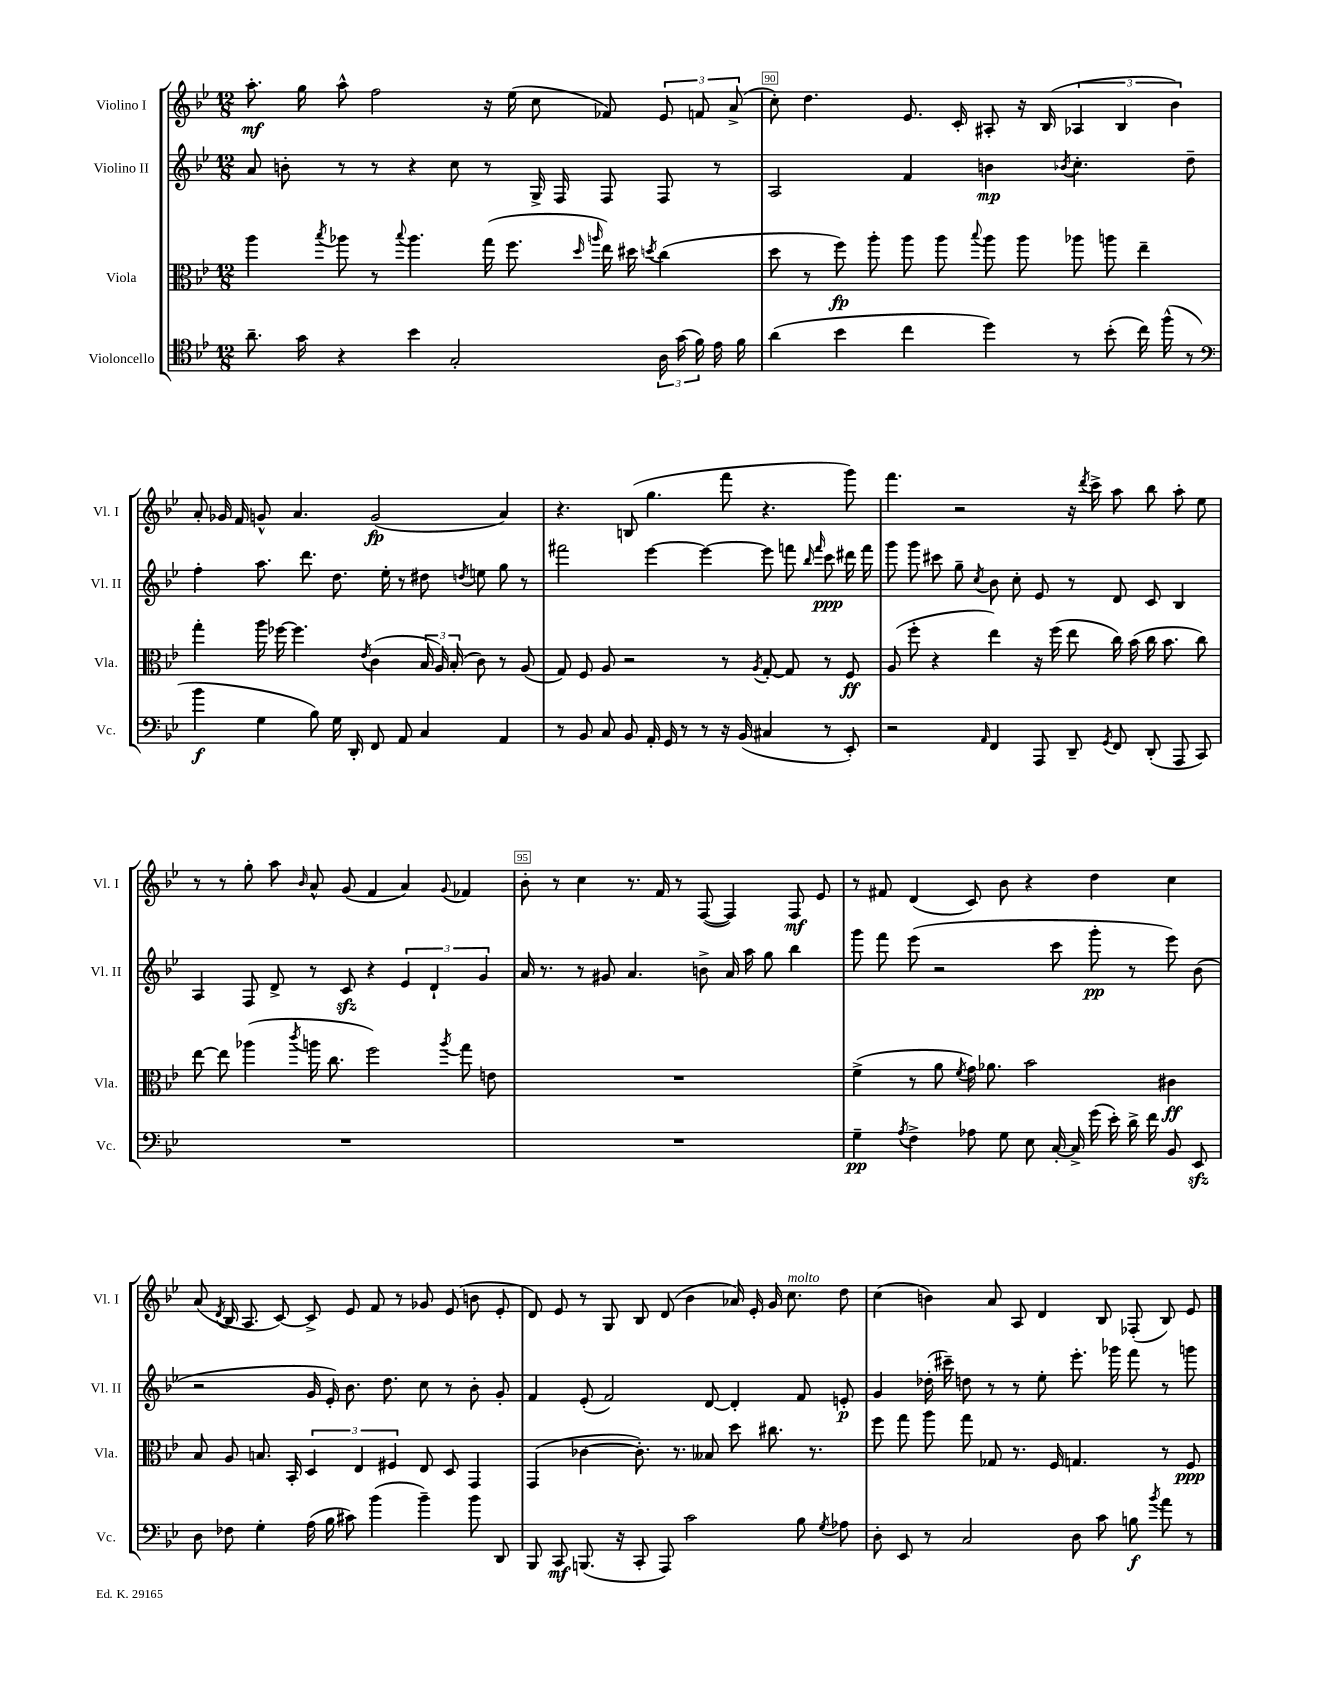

**kern	**dynam	**kern	**dynam	**kern	**dynam	**kern	**dynam
*part4	*part4	*part3	*part3	*part2	*part2	*part1	*part1
*staff4	*staff4	*staff3	*staff3	*staff2	*staff2	*staff1	*staff1
*I"Violoncello	*	*I"Viola	*	*I"Violino II	*	*I"Violino I	*
*I'Vc.	*	*I'Vla.	*	*I'Vl. II	*	*I'Vl. I	*
*clefC4	*	*clefC3	*	*clefG2	*	*clefG2	*
*k[b-e-]	*	*k[b-e-]	*	*k[b-e-]	*	*k[b-e-]	*
*M12/8	*	*M12/8	*	*M12/8	*	*M12/8	*
=89	=89	=89	=89	=89	=89	=89	=89
8.a~\	.	4aa\	.	8a/	.	8.aa'\	mf
.	.	.	.	8bn'\	.	.	.
16g\	.	.	.	.	.	16gg\	.
.	.	8qbb-/	.	.	.	.	.
4r	.	8aa-X\	.	8r	.	8aa^^\	.
.	.	8r	.	8r	.	2ff\	.
.	.	8qqbb-/	.	.	.	.	.
4b-\	.	4.aa-\	.	4r	.	.	.
2G'/	.	.	.	8cc\	.	.	.
.	.	(16gg\	.	8r	.	16r	.
.	.	8.ff\	.	.	.	(16ee-\	.
.	.	.	.	16G^/	.	8cc\	.
.	.	.	.	16F/	.	.	.
.	.	16qqdd/	.	.	.	.	.
.	.	16qqaan/	.	.	.	.	.
.	.	16ee-\)	.	8F/	.	8f-X/)	.
.	.	16dd#X\	.	.	.	.	.
.	.	8qddn/	.	.	.	.	.
24A\	.	(4cc\	.	8F/	.	12e-/	.
(24g\	.	.	.	.	.	.	.
24f\)	.	.	.	.	.	12fn/	.
16e-\	.	.	.	8r	.	.	.
.	.	.	.	.	.	(12a^/	.
16f\	.	.	.	.	.	.	.
=90	=90	=90	=90	=90	=90	=90	=90
(4a\	.	8dd\	.	2A/	.	8cc'\)	.
.	.	8r	.	.	.	4.dd\	.
4b-\	.	8ff\)	fp	.	.	.	.
.	.	8aa'\	.	.	.	.	.
4cc\	.	8aa\	.	4f/	.	8.e-/	.
.	.	8aa\	.	.	.	.	.
.	.	.	.	.	.	16c'/	.
.	.	8qqbb-/	.	.	.	.	.
4dd\)	.	8aa\	.	4bn\	mp	8A#X'/	.
.	.	8aa\	.	.	.	16r	.
.	.	.	.	.	.	(16B-/	.
.	.	.	.	8qb-X/	.	.	.
8r	.	8aa-X\	.	4.cc'\	.	6A-X/	.
(8b-'\	.	8aan\	.	.	.	.	.
.	.	.	.	.	.	6B-/	.
16cc\)	.	4ee-~\	.	.	.	.	.
(16ff^^\	.	.	.	.	.	.	.
.	.	.	.	.	.	6b-\)	.
8r	.	.	.	8dd~\	.	.	.
!!LO:LB:g=z
=91	=91	=91	=91	=91	=91	=91	=91
*clefF4	*	*	*	*	*	*	*
4b-\	f	4gg'\	.	4ff'\	.	8a'/	.
.	.	.	.	.	.	16g-X/	.
.	.	.	.	.	.	16f/	.
4G\	.	16aa\	.	8.aa\	.	8gn^^/	.
.	.	[16ff-X\	.	.	.	.	.
.	.	4.ff-\]	.	.	.	4.a/	.
.	.	.	.	8.ddd\	.	.	.
8B-\)	.	.	.	.	.	.	.
16G\	.	.	.	8.dd\	.	.	.
16DD'/	.	.	.	.	.	.	.
.	.	8qe-/	.	.	.	.	.
8FF/	.	(4c\	.	.	.	(2g/	fp
.	.	.	.	16ee-'\	.	.	.
8AA/	.	.	.	8r	.	.	.
4C/	.	24B-/	.	8dd#X\	.	.	.
.	.	24A/)	.	.	.	.	.
.	.	(24B-'/	.	.	.	.	.
.	.	.	.	8qddn/	.	.	.
.	.	8c\)	.	8een\	.	.	.
4AA/	.	8r	.	8gg\	.	4a/)	.
.	.	(8A/	.	8r	.	.	.
=92	=92	=92	=92	=92	=92	=92	=92
8r	.	8G/)	.	2fff#X\	.	4.r	.
8BB-/	.	8F/	.	.	.	.	.
8C/	.	8A/	.	.	.	.	.
8BB-/	.	2r	.	.	.	(8Bn/	.
16AA'/	.	.	.	[4eee-\	.	4.gg\	.
16GG/	.	.	.	.	.	.	.
8r	.	.	.	.	.	.	.
8r	.	.	.	4eee-\_	.	.	.
16r	.	8r	.	.	.	8fff\	.
(16BB-/	.	.	.	.	.	.	.
.	.	8qA/	.	.	.	.	.
4C#X/	.	[8G'/	.	8eee-\]	.	4.r	.
.	.	8G/]	.	8fffn\	.	.	.
.	.	.	.	16qqbb-/	.	.	.
.	.	.	.	16qqfff/	.	.	.
8r	.	8r	.	8ccc\	ppp	.	.
8EE-'/)	.	8F/	ff	16ddd#X\	.	8ggg\)	.
.	.	.	.	16fff\	.	.	.
=93	=93	=93	=93	=93	=93	=93	=93
2r	.	(8A/	.	8ggg\	.	4.fff\	.
.	.	8ff'\	.	8ggg\	.	.	.
.	.	4r	.	8ccc#X\	.	.	.
.	.	.	.	8gg~\	.	2r	.
16qqAA/	.	.	.	8qcc/	.	.	.
4FF/	.	4ee-\)	.	8b-\	.	.	.
.	.	.	.	8cc'\	.	.	.
8AAA/	.	16r	.	8e-/	.	.	.
.	.	(16ff\	.	.	.	.	.
8DD~/	.	8ee-\	.	8r	.	16r	.
.	.	.	.	.	.	8qddd/	.
.	.	.	.	.	.	16ccc^\	.
8qGG/	.	.	.	.	.	.	.
8FF/	.	16cc\)	.	8d/	.	8aa\	.
.	.	(16b-\	.	.	.	.	.
(8DD'/	.	16cc\	.	8c/	.	8bb-\	.
.	.	8.b-\	.	.	.	.	.
8AAA/	.	.	.	4B-/	.	8aa'\	.
8CC/)	.	8cc\)	.	.	.	8ee-\	.
!!LO:LB:g=z
=94	=94	=94	=94	=94	=94	=94	=94
1.r	.	[8ee-\	.	4A/	.	8r	.
.	.	8ee-\]	.	.	.	8r	.
.	.	(4aa-X\	.	8F/	.	8gg'\	.
.	.	.	.	8d^/	.	8aa\	.
.	.	8qccc/	.	.	.	16qqb-/	.
.	.	16aan\	.	8r	.	8a^^/	.
.	.	8.cc\	.	.	.	.	.
.	.	.	.	8czz/	.	(8g/	.
.	.	2ff\)	.	4r	.	4f/	.
.	.	.	.	6e-/	.	4a/)	.
.	.	.	.	6d`/	.	.	.
.	.	8qaa/	.	.	.	8qqg/	.
.	.	8gg\	.	.	.	4f-X/	.
.	.	.	.	6g/	.	.	.
.	.	8en\	.	.	.	.	.
=95	=95	=95	=95	=95	=95	=95	=95
1.r	.	1.r	.	16a/	.	8b-'\	.
.	.	.	.	8.r	.	.	.
.	.	.	.	.	.	8r	.
.	.	.	.	8r	.	4cc\	.
.	.	.	.	8g#X/	.	.	.
.	.	.	.	4.a/	.	8.r	.
.	.	.	.	.	.	16f/	.
.	.	.	.	.	.	8r	.
.	.	.	.	8bn^\	.	([8F/	.
.	.	.	.	16a/	.	4F/])	.
.	.	.	.	16aa\	.	.	.
.	.	.	.	8gg\	.	.	.
.	.	.	.	4bb-\	.	8F/	mf
.	.	.	.	.	.	8e-/	.
=96	=96	=96	=96	=96	=96	=96	=96
4G~\	pp	(4f^\	.	8ggg\	.	8r	.
.	.	.	.	8fff\	.	8f#X/	.
8qA/	.	.	.	.	.	.	.
4F^\	.	8r	.	(8eee-\	.	(4d/	.
.	.	8a\	.	2r	.	.	.
.	.	8qf/	.	.	.	.	.
8A-X\	.	16g\)	.	.	.	8c/)	.
.	.	8.a-X\	.	.	.	.	.
8G\	.	.	.	.	.	8b-\	.
8E-\	.	2b-\	.	.	.	4r	.
[16C'/	.	.	.	8ccc\	.	.	.
16C^/]	.	.	.	.	.	.	.
(16g\	.	.	.	8ggg'\	pp	4dd\	.
16e-'\)	.	.	.	.	.	.	.
16d^\	.	.	.	8r	.	.	.
16f\	.	.	.	.	.	.	.
8BB-/	.	4c#X\	ff	8eee-\)	.	4cc\	.
8EE-zz/	.	.	.	(8b-\	.	.	.
!!LO:LB:g=z
=97	=97	=97	=97	=97	=97	=97	=97
8D\	.	8B-/	.	2r	.	(8a/	.
.	.	.	.	.	.	8qd/	.
8F-X\	.	8A/	.	.	.	16B-/	.
.	.	.	.	.	.	8.A/	.
4G'\	.	8.Bn/	.	.	.	.	.
.	.	.	.	.	.	[8c/)	.
.	.	16BB-'/	.	.	.	.	.
(16A\	.	6D/	.	16g/	.	8c^/]	.
16B-\	.	.	.	16e-'/)	.	.	.
8c#X\)	.	.	.	8.b-\	.	8e-/	.
.	.	6E-/	.	.	.	.	.
(4b-\	.	.	.	.	.	8f/	.
.	.	.	.	8.dd\	.	.	.
.	.	6F#X/	.	.	.	.	.
.	.	.	.	.	.	8r	.
4b-~\)	.	8E-/	.	8cc\	.	8g-X/	.
.	.	8D/	.	8r	.	(8e-/	.
8b-\	.	4GG/	.	8b-'\	.	8bn\	.
8DD/	.	.	.	8g'/	.	8e-'/	.
=98	=98	=98	=98	=98	=98	=98	=98
8BBB-/	.	(4GG/	.	4f/	.	8d/)	.
8CC/	mf	.	.	.	.	8e-/	.
(8.BBBn/	.	[4c-X\	.	(8e-'/	.	8r	.
.	.	.	.	2f/)	.	8G/	.
16r	.	.	.	.	.	.	.
8CC'/	.	8.c-'\])	.	.	.	8B-/	.
8AAA/)	.	.	.	.	.	(8d/	.
.	.	8.r	.	.	.	.	.
2c\	.	.	.	.	.	4b-\	.
.	.	8B--X/	.	[8d/	.	.	.
.	.	8dd\	.	4d'/]	.	16a-X/)	.
.	.	.	.	.	.	16e-'/	.
.	.	8.cc#X\	.	.	.	16g/	.
!	!	!	!	!	!	!LO:TX:a:i:t=molto	!
.	.	.	.	.	.	8.cc\	.
8B-\	.	.	.	8f/	.	.	.
.	.	8.r	.	.	.	.	.
8qG/	.	.	.	.	.	.	.
8A-X\	.	.	.	8en'/	p	8dd\	.
=99	=99	=99	=99	=99	=99	=99	=99
8D'\	.	8ff\	.	4g/	.	(4cc\	.
8EE-/	.	8gg\	.	.	.	.	.
8r	.	8aa\	.	(16dd-X'\	.	4bn\)	.
.	.	.	.	16ccc#X~\)	.	.	.
2C/	.	8gg\	.	8ddn\	.	.	.
.	.	8G-X/	.	8r	.	8a/	.
.	.	8.r	.	8r	.	8A/	.
.	.	.	.	8ee-'\	.	4d/	.
.	.	16F/	.	.	.	.	.
8D\	.	4.Gn/	.	8.eee-'\	.	.	.
8c\	.	.	.	.	.	8B-/	.
.	.	.	.	16ggg-X\	.	.	.
8Bn\	f	.	.	8fff\	.	(8F-X'/	.
8qb-/	.	.	.	.	.	.	.
8a\	.	8r	.	8r	.	8B-/)	.
8r	.	8F/	ppp	8gggn\	.	8e-/	.
==	==	==	==	==	==	==	==
*-	*-	*-	*-	*-	*-	*-	*-
